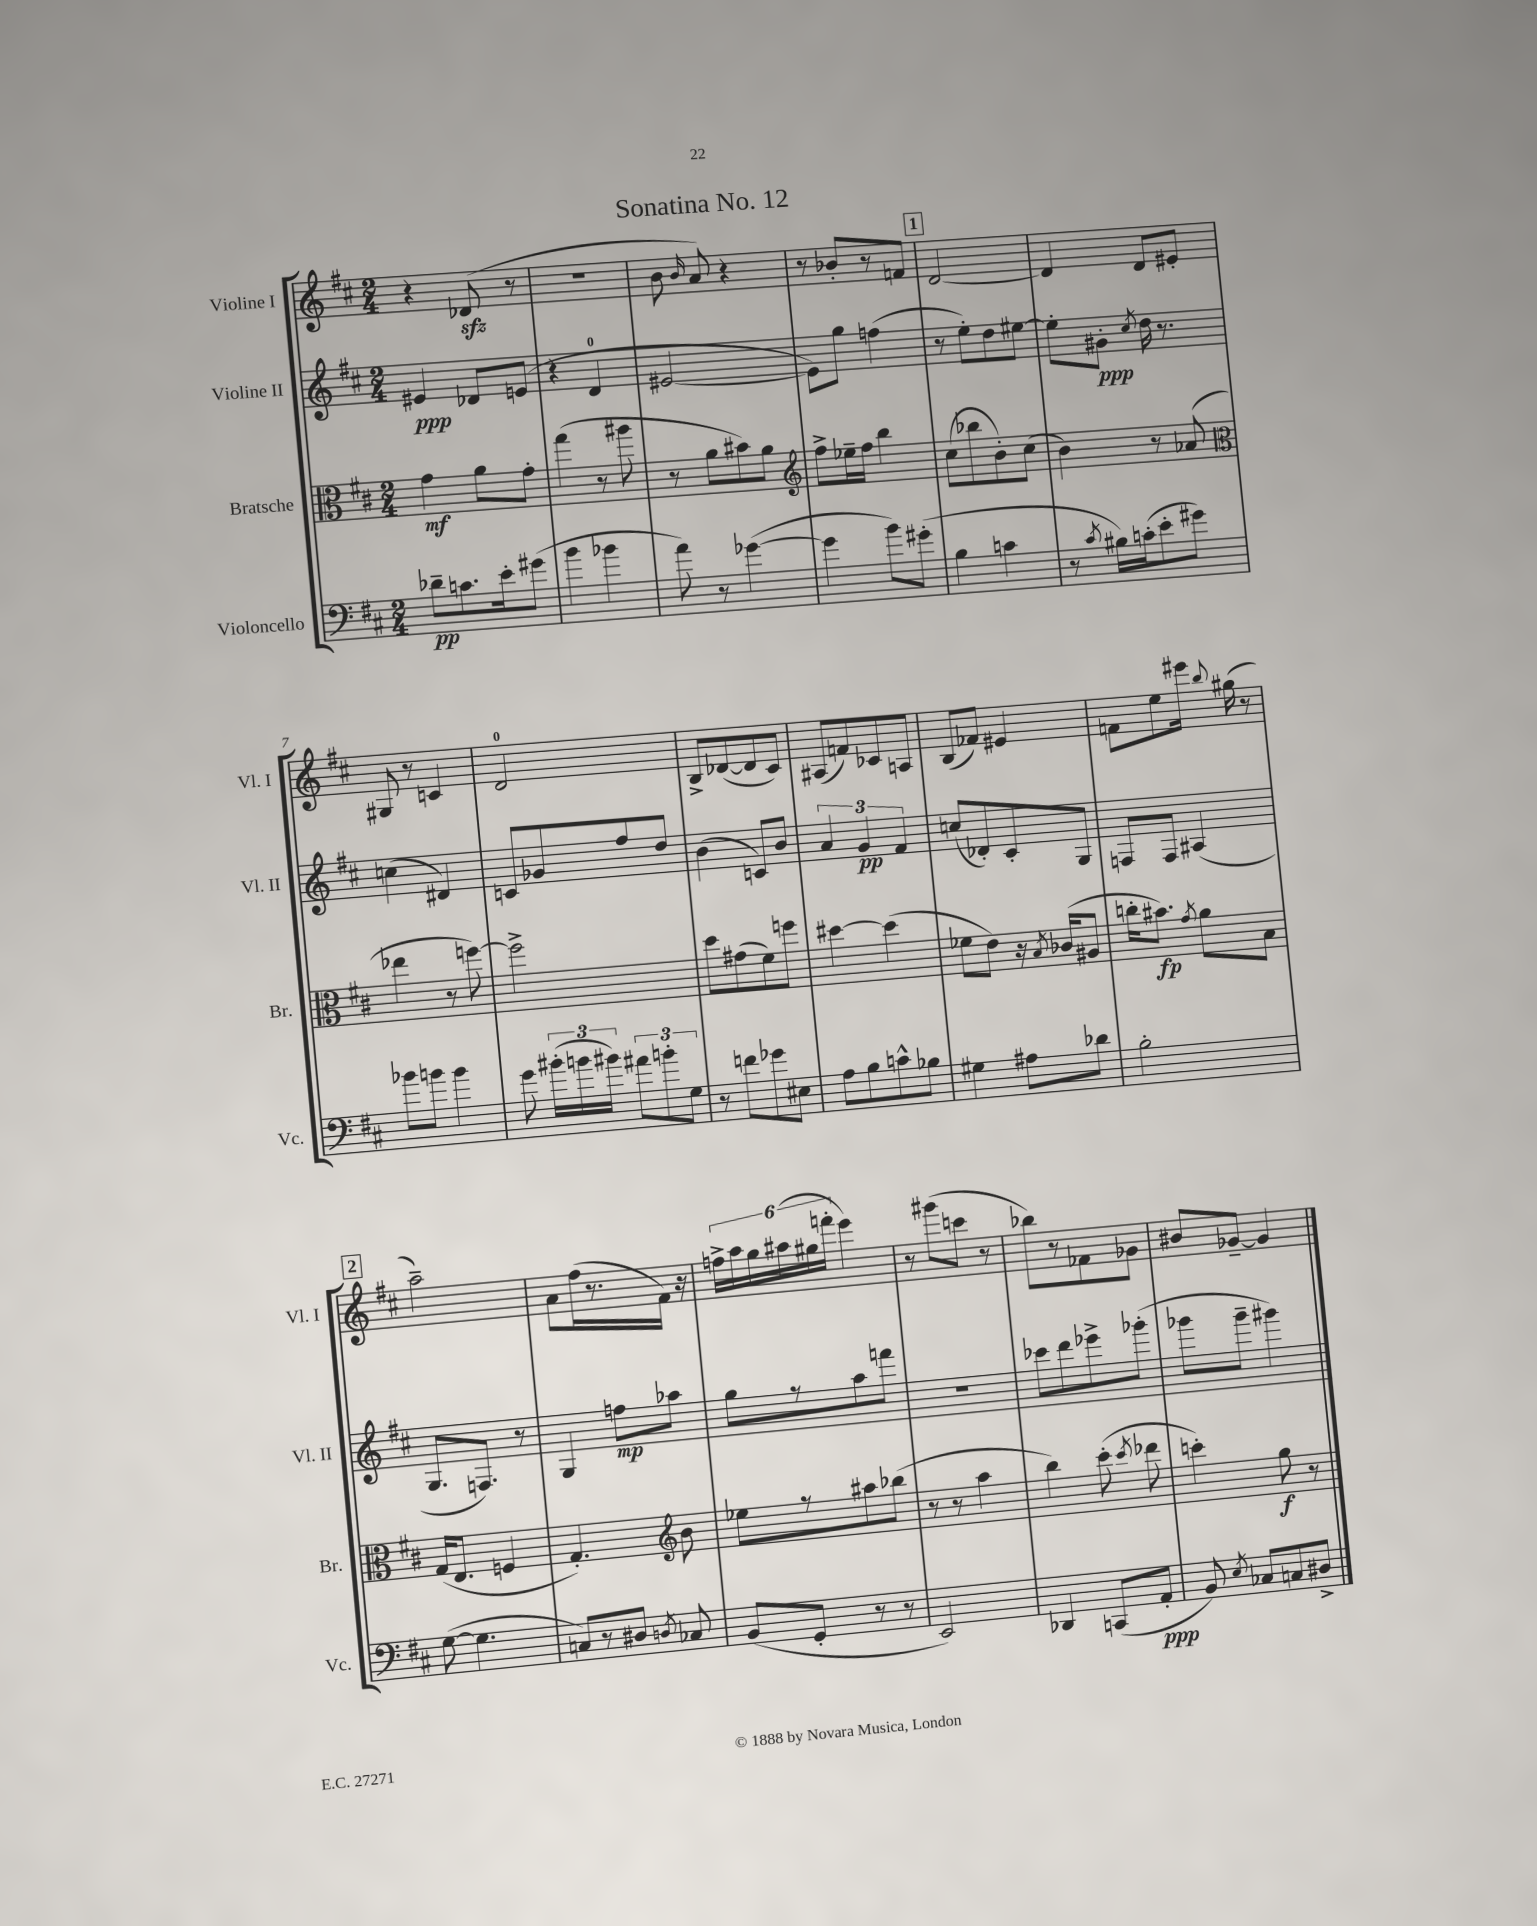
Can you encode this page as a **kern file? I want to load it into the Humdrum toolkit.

**kern	**dynam	**kern	**dynam	**kern	**dynam	**kern
*part4	*part4	*part3	*part3	*part2	*part2	*part1
*staff4	*staff4	*staff3	*staff3	*staff2	*staff2	*staff1
*I"Violoncello	*	*I"Bratsche	*	*I"Violine II	*	*I"Violine I
*I'Vc.	*	*I'Br.	*	*I'Vl. II	*	*I'Vl. I
*clefF4	*	*clefC3	*	*clefG2	*	*clefG2
*k[f#c#]	*	*k[f#c#]	*	*k[f#c#]	*	*k[f#c#]
*M2/4	*	*M2/4	*	*M2/4	*	*M2/4
=1	=1	=1	=1	=1	=1	=1
8d-X~\L	pp	4g\	mf	4e#X/	ppp	4r
8.cn\	.	.	.	.	.	.
.	.	8a\L	.	8d-X/L	.	(8d-Xzz/
16e'\k	.	.	.	.	.	.
(8g#X\J	.	8g'\J	.	(8en/J	.	8r
=2	=2	=2	=2	=2	=2	=2
4b\	.	(4gg\	.	4r	.	2r
4b-X\	.	8r	.	4d/	.	.
.	.	8aa#X\	.	.	.	.
=3	=3	=3	=3	=3	=3	=3
8a\)	.	8r	.	[2e#X/	.	8b\
.	.	.	.	.	.	16qqb/
8r	.	8a\L	.	.	.	8a/)
([4g-X\	.	8b#X\)	.	.	.	4r
.	.	8a\J	.	.	.	.
=4	=4	=4	=4	=4	=4	=4
*	*	*clefG2	*	*	*	*
4g-\]	.	8ff#^\L	.	8e#\L])	.	8r
.	.	16ee-X~\L	.	8gg\J	.	8b-X'/L
.	.	16ff#\JJ	.	.	.	.
8b\L)	.	4bb\	.	(4ffn\	.	8r
(8g#X'\J	.	.	.	.	.	8fn/J
!!LO:REH:place=s1:t=1
=5	=5	=5	=5	=5	=5	=5
4B\	.	(8cc#\L	.	8r	.	[2d/
.	.	8bb-X\	.	8ee'\L)	.	.
4cn\	.	8b'\)	.	8dd\	.	.
.	.	(8cc#\J	.	[8ee#X\J	.	.
=6	=6	=6	=6	=6	=6	=6
8r	.	4b\)	.	8ee#'\L]	.	4d/]
8qc#/	.	.	.	.	.	.
16B#X\LL)	.	.	.	8g#X'\J	ppp	.
(16cn'\J	.	.	.	.	.	.
.	.	.	.	8qcc#/	.	.
8e'\	.	8r	.	16dd\	.	8d/L
.	.	.	.	8.r	.	.
8g#X\J)	.	(8a-X/	.	.	.	8e#X'/J
!!LO:LB:g=z
=7	=7	=7	=7	=7	=7	=7
*	*	*clefC3	*	*	*	*
8b-X\L	.	4ee-X\	.	(4ccn\	.	8G#X/
8bn\J	.	.	.	.	.	8r
4b\	.	8r	.	4d#X/)	.	4cn/
.	.	[8ffn\)	.	.	.	.
=8	=8	=8	=8	=8	=8	=8
8g\	.	2ff^\]	.	8cn/L	.	2d/
(24b#X'\LL	.	.	.	8g-X/	.	.
24bn\	.	.	.	.	.	.
24b#X\JJ)	.	.	.	.	.	.
12a#X\L	.	.	.	8ff#/	.	.
12bn'\	.	.	.	.	.	.
.	.	.	.	8dd/J	.	.
12G\J	.	.	.	.	.	.
=9	=9	=9	=9	=9	=9	=9
8r	.	8dd\L	.	(4b\	.	8B^/L
8fn\L	.	(8g#X\	.	.	.	([8d-X/
8g-X\	.	8f#\)	.	8cn/L)	.	8d-/]
8E#X\J	.	8ffn\J	.	8b/J	.	8c#/J)
=10	=10	=10	=10	=10	=10	=10
8A\L	.	[4dd#X\	.	6a/	.	(8A#X/L
8B\	.	.	.	.	.	8fn/)
.	.	.	.	6g/	pp	.
8cn^^\	.	(4dd#\]	.	.	.	8c-X/
.	.	.	.	6f#/	.	.
8B-X\J	.	.	.	.	.	8An/J
=11	=11	=11	=11	=11	=11	=11
4G#X\	.	8f-X\L	.	(8ccn/L	.	(8B/L
.	.	8e\J)	.	8d-X'/)	.	8f-X/J)
8A#X\L	.	16r	.	8c#'/	.	4e#X/
.	.	8qB/	.	.	.	.
.	.	(16c-X/KL	.	.	.	.
8d-X\J	.	8A#X/J	.	8G/J	.	.
=12	=12	=12	=12	=12	=12	=12
2B'\	.	16ccn'\KL	.	8Fn/L	.	8fn\L
.	.	8.b#X\J)	fp	.	.	.
.	.	.	.	8F/J	.	8ee\
.	.	8qg/	.	.	.	.
.	.	8a\L	.	(4A#X/	.	16eee#X\Jk
.	.	.	.	.	.	8qqbb/
.	.	.	.	.	.	(16gg#X\
.	.	8B\J	.	.	.	8r
!!LO:LB:g=z
!!LO:REH:place=s1:t=2
=13	=13	=13	=13	=13	=13	=13
([8G\	.	(16G/KL	.	8.G/L	.	2aa~\)
.	.	8.E/J	.	.	.	.
4.G\]	.	.	.	.	.	.
.	.	.	.	8.Fn/J)	.	.
.	.	4Fn/	.	.	.	.
.	.	.	.	8r	.	.
=14	=14	=14	=14	=14	=14	=14
8Cn/L)	.	4.G'/)	.	4G/	.	8a\L
8r	.	.	.	.	.	(16ff#\L
.	.	.	.	.	.	8.r
8D#X/J	.	.	.	8ffn\L	mp	.
8qDn/	.	.	.	.	.	.
*	*	*clefG2	*	*	*	*
8C-X/	.	8b\	.	8aa-X\J	.	16f#\JJ)
.	.	.	.	.	.	16r
=15	=15	=15	=15	=15	=15	=15
(8BB/L	.	8ee-X\L	.	8gg\L	.	24ffn^\LL
.	.	.	.	.	.	24aa\
.	.	.	.	.	.	24gg\
8GG'/J	.	8r	.	8r	.	(24aa#X\
.	.	.	.	.	.	24gg#X\
.	.	.	.	.	.	24fffn'\JJ
8r	.	8aa#X\	.	8aa\	.	4eee\)
8r	.	(8bb-X\J	.	8fffn\J	.	.
=16	=16	=16	=16	=16	=16	=16
2EE/)	.	8r	.	2r	.	8r
.	.	8r	.	.	.	(8ggg#X\L
.	.	4aa\	.	.	.	8cccn\J
.	.	.	.	.	.	8r
=17	=17	=17	=17	=17	=17	=17
4DD-X/	.	4bb\)	.	8ccc-X\L	.	8bb-X\L)
.	.	.	.	8ddd\	.	8r
(8CCn/L	.	(8ccc#'\	.	8eee-X^\	.	8f-X\
.	.	8qccc#/	.	.	.	.
8AA'/J	ppp	8ddd-X\	.	(8ggg-X'\J	.	8g-X\J
=18	=18	=18	=18	=18	=18	=18
8BB/)	.	4cccn'\)	.	8ggg-X\L	.	8b#X/L
8qE/	.	.	.	.	.	.
8C-X/L	.	.	.	8ggg-~\J	.	[8g-X~/J
8Cn/	.	8gg\	f	4ggg#X\)	.	4g-/]
8D#X^/J	.	8r	.	.	.	.
==	==	==	==	==	==	==
*-	*-	*-	*-	*-	*-	*-
